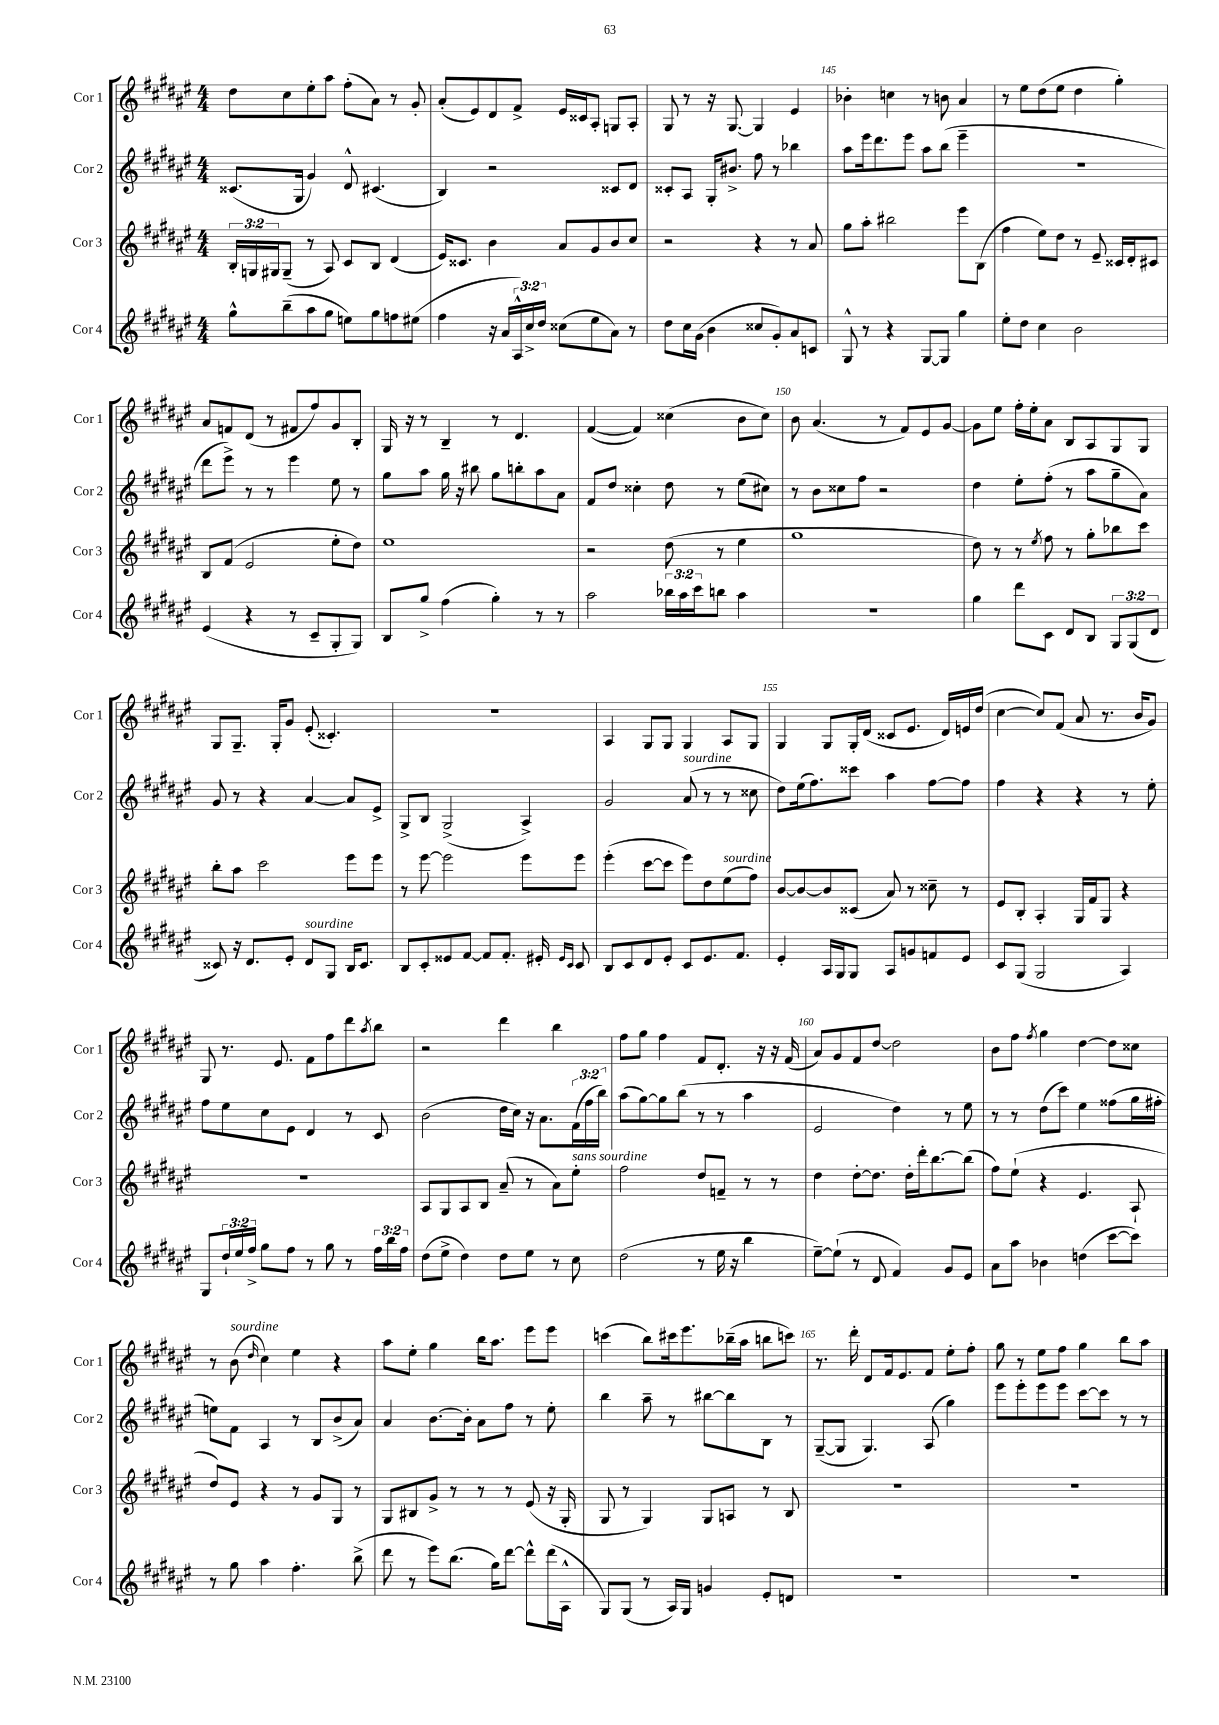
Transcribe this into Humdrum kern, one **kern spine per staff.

**kern	**kern	**kern	**kern
*staff4	*staff3	*staff2	*staff1
*clefG2	*clefG2	*clefG2	*clefG2
*k[f#c#g#d#a#e#]	*k[f#c#g#d#a#e#]	*k[f#c#g#d#a#e#]	*k[f#c#g#d#a#e#]
*M4/4	*M4/4	*M4/4	*M4/4
8gg#^^\L	24B'/LL	(8.c##/L	8dd#\L
.	24G/	.	.
.	24G#/J	.	.
(8bb~\	(8G#~/J	.	8cc#\
.	.	16G#/Jk	.
8aa#\	8r	4g#/)	8ee#'\
8gg#\J	8A#/)	.	8aa#\J
8ee\L)	8c#/L	8d#^^/	(8ff#'\L
8gg#\	8B/J	(4.c#/	8a#\J)
8ff\	(4d#/	.	8r
(8ee#\J	.	.	8g#'/
=	=	=	=
4ff#\	16e#/LK)	4B/)	(8a#'/L
.	8.c##/J	.	.
.	.	.	8e#/)
16r	4b\	2r	8d#/
16a#/LL	.	.	.
24A#^^/)	.	.	8f#^/J
24cc#^/	.	.	.
24dd#/JJ	.	.	.
(8cc##\L	8a#/L	.	16e#/LL
.	.	.	16c##/J
8ee#\	8g#/	.	8A#'/J
8a#\J)	8b/	8c##/L	8G/L
8r	8cc#/J	8d#/J	8A#'/J
=	=	=	=
8dd#\L	2r	8c##'/L	8G#/
16cc#\L	.	8A#/J	8r
(16g#\JJ	.	.	.
4b\	.	16G#'/LK	16r
.	.	8.b#^/J	[8.G#/
8cc##/L	4r	8ff#\	4G#/]
8g#'/)	.	8r	.
8a#/	8r	4bb-\	4e#/
8c/J	8a#/	.	.
=	=	=	=
8G#^^/	8gg#\L	8aa#\L	4b-'\
8r	8aa#'\J	16eee#\k	.
.	.	8.ddd#\	.
4r	2bb#\	.	4cc\
.	.	8eee#\J	.
[8G#/L	.	8aa#\L	8r
8G#/]J	.	(8bb\J	8b\
4gg#\	8eee#\L	4eee#~\	4a#/
.	(8B\J	.	.
=	=	=	=
8ee#'\L	4ff#\	1r	8r
8dd#\J	.	.	8ee#\L
4cc#\	8ee#\L)	.	(8dd#\
.	8dd#\J	.	8ee#\J
2b\	8r	.	4dd#\
.	8e#~/	.	.
.	16c##/LL	.	4gg#'\)
.	16d#'/J	.	.
.	8c#/J	.	.
=	=	=	=
(4e#/	8B/L	8ddd#\L	8a#/L
.	(8f#/J	8eee#^\J)	8f/
4r	2e#/	8r	(8d#/J
.	.	8r	8r
8r	.	4eee#\	8f#/L
8c#~/L	.	.	8ff#/)
8G#'/	8ee#'\L	8ee#\	8g#/
8G#/J)	8dd#\J)	8r	8B'/J
=	=	=	=
8B/L	1ee#	8gg#\L	16G#/
.	.	.	16r
8gg#^/J	.	8aa#\J	8r
(4ff#\	.	16gg#\	4B~/
.	.	16r	.
.	.	8bb#\	.
4gg#'\)	.	8gg#\L	8r
.	.	8bb'\	4.d#/
8r	.	8aa#\	.
8r	.	8a#\J	.
=	=	=	=
2aa#\	2r	8f#/L	([4f#/
.	.	8dd#/J	.
.	.	4cc##'\	4f#/])
24bb-\LL	(8dd#\	8dd#\	(4cc##\
24aa#\	.	.	.
24ccc#\J	.	.	.
8bb\J	8r	8r	.
4aa#\	4ee#\	(8ee#\L	8b\L
.	.	8cc#\J)	8cc##\J)
=	=	=	=
1r	1gg#	8r	8b\
.	.	8b\L	(4.a#/
.	.	8cc##\	.
.	.	8ff#\J	.
.	.	2r	8r
.	.	.	8f#/L)
.	.	.	8e#/
.	.	.	[8g#/J
=	=	=	=
4gg#\	8dd#\)	4dd#\	8g#\]L
.	8r	.	8ee#\J
8ddd#\L	8r	8ee#'\L	16ff#'\LL
.	.	.	16ee#'\J
.	8qee#/	.	.
8c#\J	8ff#\	(8ff#'\J	8a#\J
8d#/L	8r	8r	8B/L
8B/J	8gg#'\L	8aa#\L	8A#/
12G#/L	8bb-\	8gg#~\	8G#/
(12G#/	.	.	.
.	8ccc#\J	8a#\J)	8G#/J
12d#/J	.	.	.
=	=	=	=
8c##/)	8bb'\L	8g#/	8G#/L
16r	8aa#\J	8r	8.G#~/J
8.d#/L	.	.	.
.	2ccc#\	4r	.
.	.	.	16G#'/LK
8e#'/J	.	.	8g#/J
8d#/L	.	[4a#/	(8e#'/
8G#/J	.	.	4.c##'/)
16B/LK	8eee#\L	8a#/]L	.
8.c##/J	.	.	.
.	8eee#\J	8e#^/J	.
=	=	=	=
8B/L	8r	8G#^/L	1r
8c#'/	[8eee#\	8B/J	.
8e##/	2eee#\]	(2G#^/	.
[8f#/J	.	.	.
8f#/]L	.	.	.
8.f#'/J	.	.	.
.	8eee#\L	4A#^/)	.
16e#'/	.	.	.
16qqe#/LL	.	.	.
16qqc#/JJ	.	.	.
8c#/	8eee#\J	.	.
=	=	=	=
8B/L	(4eee#'\	2g#/	4A#/
8c#/	.	.	.
8d#/	[8ccc#\L	.	8G#/L
8e#'/J	8ccc#\]J	.	8G#/J
8c#/L	8eee#\L)	(8a#/	4G#/
8.e#/	8dd#\	8r	.
.	(8ee#\	8r	8A#/L
8.f#/J	.	.	.
.	8ff#\J)	8cc##\	8G#/J
=	=	=	=
4e#'/	[8b/L	8dd#\L)	4G#/
.	8b/_	(16ee#\k	.
.	.	8.ff#\)	.
16A#/LL	8b/]	.	8G#/L
16G#/J	.	.	.
8G#/J	(8c##/J	8ccc##\J	16G#'/L
.	.	.	(16d#/JJ
8A#/L	8a#/)	4aa#\	8c##/L
8g/	8r	.	8.e#/J
8f/	8cc##~\	[8ff#\L	.
.	.	.	16d#/LL)
8e#/J	8r	8ff#\]J	16e/
.	.	.	(16dd#/JJ
=	=	=	=
8c#/L	8e#/L	4ff#\	[4cc#\
(8G#/J	8B'/J	.	.
2G#/	4A#'/	4r	8cc#/]L)
.	.	.	(8f#/J
.	16G#/LL	4r	8a#/
.	16f#/J	.	.
.	8G#/J	.	8.r
4A#/)	4r	8r	.
.	.	.	16b/LK
.	.	8ee#'\	8g#/J)
=	=	=	=
8G#/L	1r	8ff#\L	8G#/
24dd#`/L	.	8ee#\	8.r
24ee#/	.	.	.
24ff#^/JJ	.	.	.
8gg#\L	.	8cc#\	.
.	.	.	8.e#/
8ff#\J	.	8e#\J	.
8r	.	4d#/	8f#\L
8gg#\	.	.	8ff#\
8r	.	8r	8ddd#\
.	.	.	8qaa#/
24ff#\LL	.	8c#/	8bb\J
24bb\	.	.	.
24ff#\JJ	.	.	.
=	=	=	=
(8dd#\L	8A#/L	(2b\	2r
8ee#^\J	8G#/	.	.
4dd#\)	8A#/	.	.
.	8B/J	.	.
8dd#\L	(8a#~/	16dd#\LL	4ddd#\
.	.	16cc#\JJ)	.
8ee#\J	8r	16r	.
.	.	8.a#\L	.
8r	8a#\L)	.	4bb\
8cc#\	8ee#'\J	(24f#\L	.
.	.	24ff#\	.
.	.	24bb\JJ)	.
=	=	=	=
(2dd#\	2ff#\	(8aa#\L	8ff#\L
.	.	[8gg#\)	8gg#\J
.	.	8gg#\]	4ff#\
.	.	(8bb\J	.
8r	8dd#/L	8r	8f#/L
16ee#\	8f~/J	8r	8.d#'/J
16r	.	.	.
4bb\	8r	4aa#\	.
.	.	.	16r
.	8r	.	16r
.	.	.	(16f#/
=	=	=	=
[8ee#~\L)	4dd#\	2e#/	8a#/L)
(8ee#`\]J	.	.	8g#/
8r	[8dd#'\L	.	8f#/
8d#/	8.dd#\]J	.	[8dd#/J
4f#/)	.	4dd#\)	2dd#\]
.	16dd#'\LL	.	.
.	16ddd#'\J	.	.
.	[8.bb\	.	.
8g#/L	.	8r	.
8e#/J	(8bb\]J	8ee#\	.
=	=	=	=
8a#\L	8ff#\L)	8r	8b\L
8aa#\J	(8ee#`\J	8r	8ff#\J
.	.	.	8qff#/
4b-\	4r	(8dd#\L	4gg#\
.	.	8ccc#\J)	.
(4dd\	4.e#/	4ee#\	[4dd#\
[8ccc#\L	.	(8ff##\L	8dd#\]L
8ccc#\]J)	8A#`/	16gg#\L	8cc##\J
.	.	16ff#'\JJ	.
=	=	=	=
8r	8dd#/L)	8ee\L)	8r
8gg#\	8e#/J	8f#\J	(8b\
.	.	.	16qqdd#/
4aa#\	4r	4A#/	4cc#\)
4.ff#'\	8r	8r	4ee#\
.	8g#/L	8B/L	.
.	8G#/J	(8b^/	4r
(8bb^\	8r	8a#/J)	.
=	=	=	=
8ddd#\	8G#/L	4a#/	8aa#\L
8r	8B#/	.	8ee#'\J
8eee#\L)	8g#^/J	[8.b\L	4gg#\
(8.bb\J	8r	.	.
.	.	16b'\]Jk	.
.	8r	8a#\L	16bb\LK
16gg#\LK)	.	.	8.aa#\J
[8ddd#\J	8r	8ff#\J	.
8ddd#^^\]L	(8e#/	8r	8eee#\L
(16ddd#\L	16r	8ee#'\	8eee#\J
16A#^^\JJ	16G#'/	.	.
=	=	=	=
8G#/L)	8G#/	4bb\	(4ccc\
(8G#/J	8r	.	.
8r	4G#/)	8aa#~\	8bb\L)
16A#/LL)	.	8r	16ccc#\k
16G#/JJ	.	.	8.eee#\
4g/	8G#/L	[8bb#\L	.
.	8A/J	8bb#\]	(16bb-~\L
.	.	.	16aa#\JJ
8e#'/L	8r	8B\J	8bb\L
8d/J	8B/	8r	8ccc\J)
=	=	=	=
1r	1r	([8G#~/L	8.r
.	.	8G#/]J	.
.	.	.	16ddd#'\
.	.	4.G#/)	8d#/L
.	.	.	16f#/k
.	.	.	8.e#/
.	.	(8A#/	8f#/J
.	.	4gg#\)	8ee#'\L
.	.	.	8ff#'\J
=	=	=	=
1r	1r	8eee#\L	8gg#\
.	.	8eee#'\	8r
.	.	8eee#\	8ee#\L
.	.	8eee#\J	8ff#\J
.	.	[8ccc#\L	4gg#\
.	.	8ccc#\]J	.
.	.	8r	8bb\L
.	.	8r	8aa#\J
==	==	==	==
*-	*-	*-	*-
